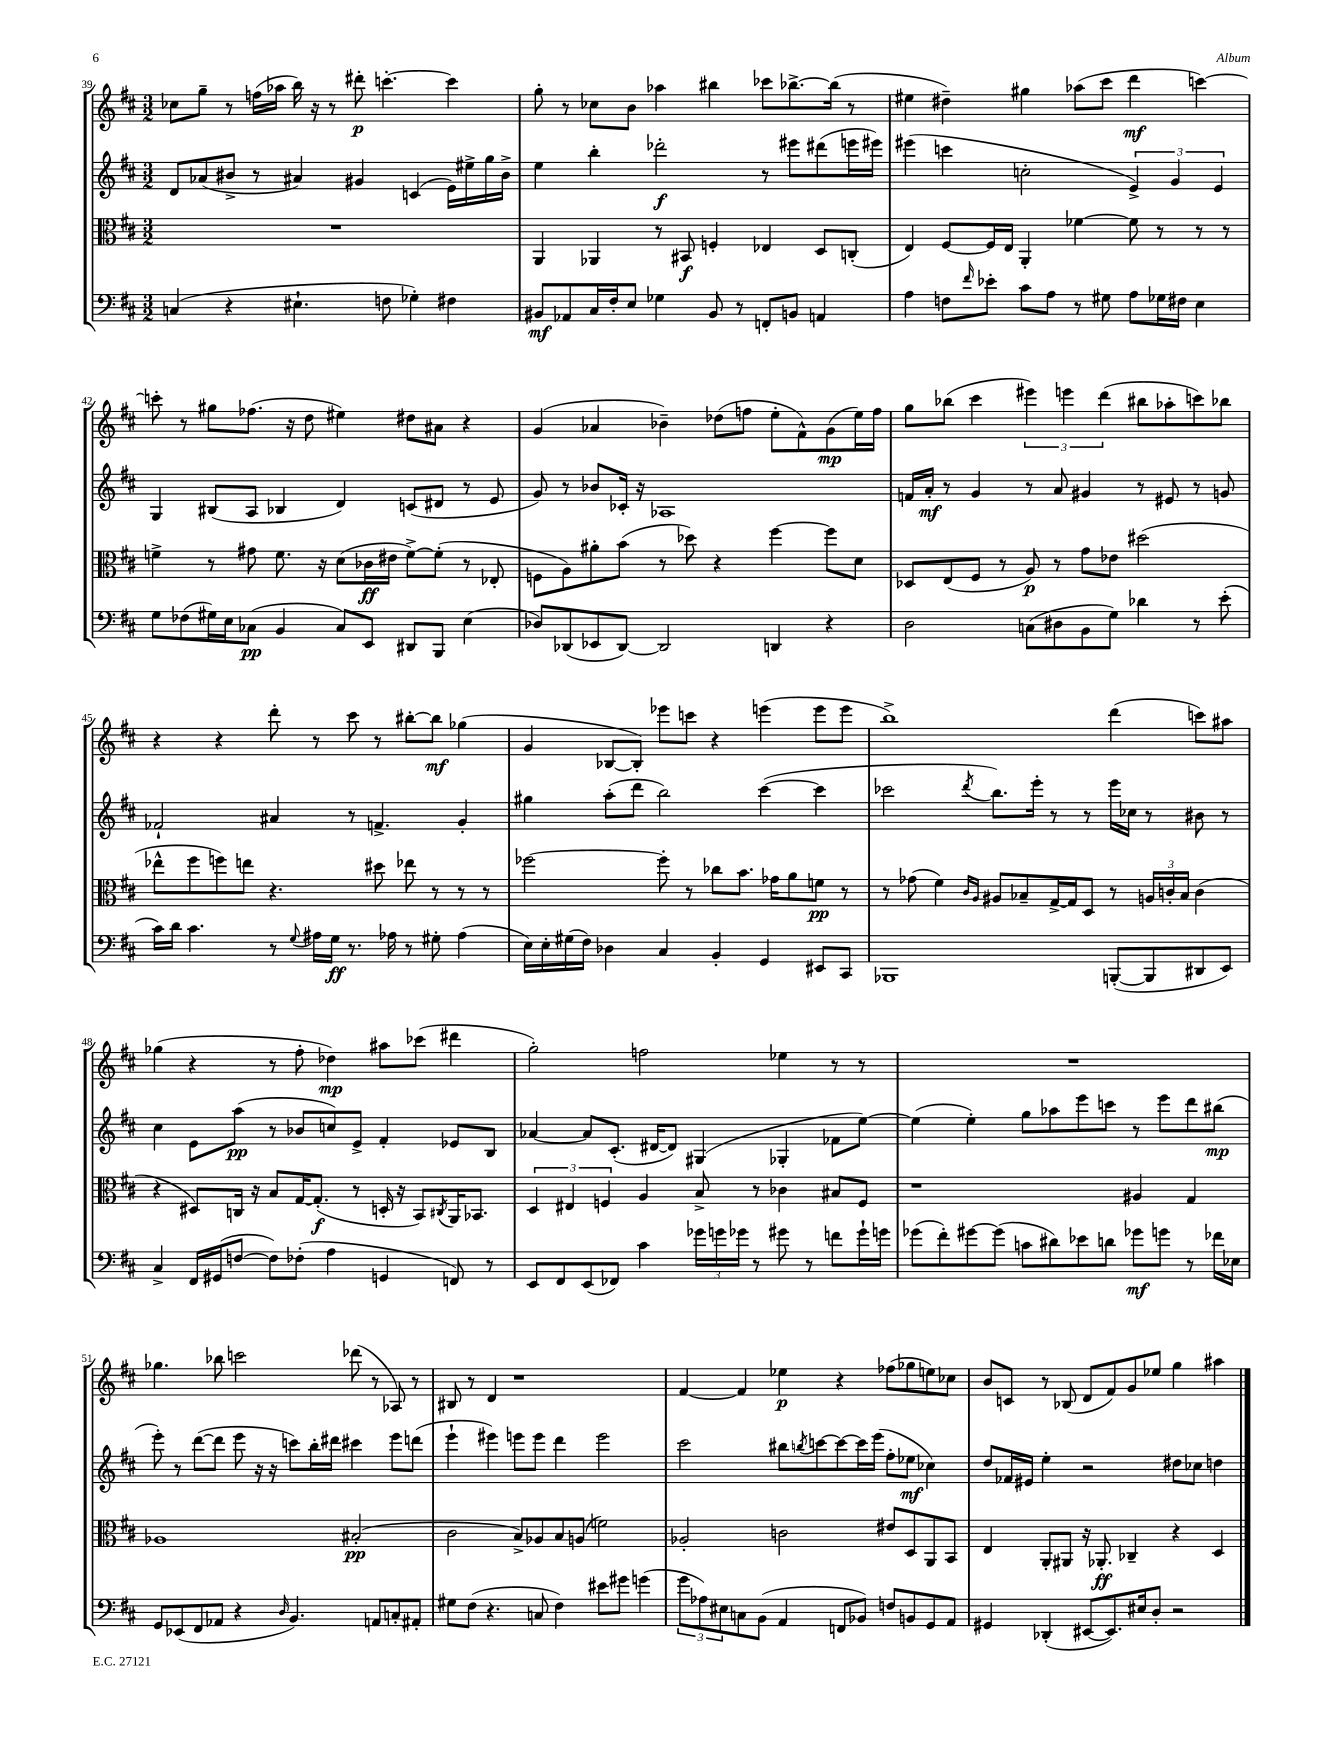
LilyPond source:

<<
\new StaffGroup <<
\new Staff = "s0" {
    \clef treble \key d \major \numericTimeSignature \time 3/2
    ces''8 g''8-- r8 f''16( aes''16 b''16) r16 r8 dis'''8-.\p c'''4.~-. c'''4 |
    g''8-. r8 ces''8 b'8 aes''4 bis''4 ces'''8 bes''8.~-> bes''16( r8 |
    eis''4 dis''4--) gis''4 aes''8( cis'''8 d'''4\mf c'''4~) |
    c'''8-. r8 gis''8 fes''8.( r16 d''8 eis''4) dis''8 ais'8 r4 |
    g'4( aes'4 bes'4--) des''8( f''8 e''8-. fis'8-^) g'8\mp( e''16) f''16 |
    g''8 bes''8( cis'''4 \tuplet 3/2 { eis'''4) e'''4 d'''4( } bis''8 aes''8-. c'''8) bes''8 |
    r4 r4 d'''8-. r8 cis'''8 r8 bis''8~-. bis''8\mf ges''4( |
    g'4 bes8~ bes8-.) ees'''8 c'''8 r4 e'''4( e'''8 e'''8 |
    b''1->) d'''4( c'''8) ais''8 |
    ges''4( r4 r8 fis''8-. des''4\mp) ais''8 ces'''8( dis'''4 |
    g''2-.) f''2 ees''4 r8 r8 |
    R1. |
    ges''4. bes''8 c'''2 des'''8( r8 aes8) r8 |
    bis8 r8 d'4 r1 |
    fis'4~ fis'4 ees''4\p r4 fes''8( ges''8 e''8) ces''8 |
    b'8 c'8 r8 bes8( d'8 fis'8) g'8 ees''8 g''4 ais''4 \bar "|." |
}
\new Staff = "s1" {
    \clef treble \key d \major \numericTimeSignature \time 3/2
    d'8 aes'8( bis'8-> r8 ais'4) gis'4 c'4( e'16) eis''16-> g''16 bis'16-> |
    e''4 b''4-. des'''2-.\f r8 eis'''8 dis'''8( e'''16 eis'''16) |
    eis'''4( c'''4 c''2-. \tuplet 3/2 { e'4->) g'4 e'4 } |
    g4 bis8( a8 bes4 d'4) c'8( dis'8 r8 e'8 |
    g'8) r8 bes'8 ces'16-. r16 aes1 |
    f'16 a'16-.\mf r8 g'4 r8 a'8 gis'4 r8 eis'8 r8 g'8 |
    fes'2-! ais'4 r8 f'4.-> g'4-. |
    gis''4 a''8-.( d'''8 b''2) cis'''4~( cis'''4 |
    ces'''2 \acciaccatura { d'''8 } b''8.) e'''16-. r8 r8 e'''16 ces''16 r8 bis'8 r8 |
    cis''4 e'8 a''8\pp( r8 bes'8 c''8) e'8-> fis'4-. ees'8 b8 |
    aes'4~ aes'8 cis'8.-.( dis'16~ dis'8) gis4( ges4-. fes'8 e''8~) |
    e''4( e''4-.) g''8 aes''8 e'''8 c'''8 r8 e'''8 d'''8 bis''8\mp( |
    e'''8-.) r8 d'''8~( d'''8 e'''8 r16 r16 c'''8) b''16-. dis'''16 cis'''4 e'''8 d'''8( |
    e'''4-! eis'''4) e'''8 e'''8 d'''4 e'''2 |
    cis'''2 bis''8 \acciaccatura { b''8 } c'''8~ c'''8~ c'''16 e'''16( fis''8-. ees''8\mf ces''4) |
    d''8 fes'16 eis'16 e''4-. r2 dis''8 ces''8 d''4 \bar "|." |
}
\new Staff = "s2" {
    \clef alto \key d \major \numericTimeSignature \time 3/2
    R1. |
    a,4 aes,4 r8 bis,8\f f4-. ees4 d8 c8-.( |
    e4) fis8~ fis16 e16 a,4-. fes'4~ fes'8 r8 r8 r8 |
    f'4-> r8 gis'8 f'8. r16 d'8( ces'16\ff eis'16 f'8~->) f'8-.( r8 ees8-. |
    f8 a8) ais'8-. b'8( r8 des''8) r4 fis''4~ fis''8 d'8 |
    des8 e8( fis8 r8 a8\p) r8 g'8 ees'8 dis''2( |
    ees''8-^ fis''8 f''8) e''8 r4. dis''8 ees''8 r8 r8 r8 |
    fes''2~ fes''8-. r8 ces''8 b'8. ges'16 a'8 f'8\pp r8 |
    r8 ges'8( fis'4) \grace { cis'16 a16 } ais8 bes8-- g16~-> g16 d8 r8 \tuplet 3/2 { a16 c'16-. bes16 } c'4( |
    r4 dis8) c16 r16 b8 g16~ g8.-.\f( r8 d16-. r16 b,8) \acciaccatura { cis8 } a,16 bes,8. |
    \tuplet 3/2 { d4 eis4 f4 } a4 b8-> r8 ces'4 bis8 f8 |
    r1 ais4 g4 |
    aes1 bis2-.\pp( |
    cis'2 b8->) aes8 b8 a8( f'2) |
    aes2-. c'2 eis'8 d8 a,8 b,8 |
    e4 a,8-. ais,8 r16 aes,8.-.\ff ces4-- r4 d4 \bar "|." |
}
\new Staff = "s3" {
    \clef bass \key d \major \numericTimeSignature \time 3/2
    c4( r4 eis4.-! f8 ges4-.) fis4 |
    bis,8\mf aes,8 cis16 fis16-. e8 ges4 bis,8 r8 f,8-. b,8 a,4 |
    a4 f8 \grace { fis'16 } ees'8-. cis'8 a8 r8 gis8 a8 ges16 fis16 e4 |
    g8 fes8( gis16) e16 ces8\pp( b,4 ces8) e,8 dis,8 b,,8 e4( |
    des8) des,8( ees,8 des,8~) des,2 d,4 r4 |
    d2 c8( dis8 b,8 g8) des'4 r8 e'8-.( |
    cis'16) d'16 cis'4. r8 \appoggiatura { g8 } ais16 g16\ff r8. aes16 r8 gis8-. aes4( |
    e16) e16-. gis16( fis16) des4 cis4 b,4-. g,4 eis,8 cis,8 |
    bes,,1 b,,8~-.( b,,8 dis,8 e,8) |
    cis4-> fis,16 gis,16( f8~ f8) fes8-.( a4 g,4 f,8) r8 |
    e,8 fis,8 e,8( fes,8) cis'4 \tuplet 3/2 { ges'16 g'16 ges'16 } r8 gis'8 r8 f'8 gis'16-! g'16 |
    ges'8( fis'8-.) gis'8~ gis'8( c'8 dis'8) ees'8 d'8 ges'8\mf g'8 r8 fes'16 ees16 |
    g,8 ees,8( fis,8 aes,8 r4 \grace { d16 } b,4.) a,8 c8-. ais,8-. |
    gis8 fis8( r4. c8 fis4) eis'8 gis'8 g'4( |
    \tuplet 3/2 { g'8 aes8) eis8 } c8 b,8( a,4 f,8 bes,8) f8 b,8 g,8 a,8 |
    gis,4 des,4-.( eis,8~ eis,8.) eis16 d8-. r2 \bar "|." |
}
>>
>>
\layout { \context { \Score currentBarNumber = #39 } }
